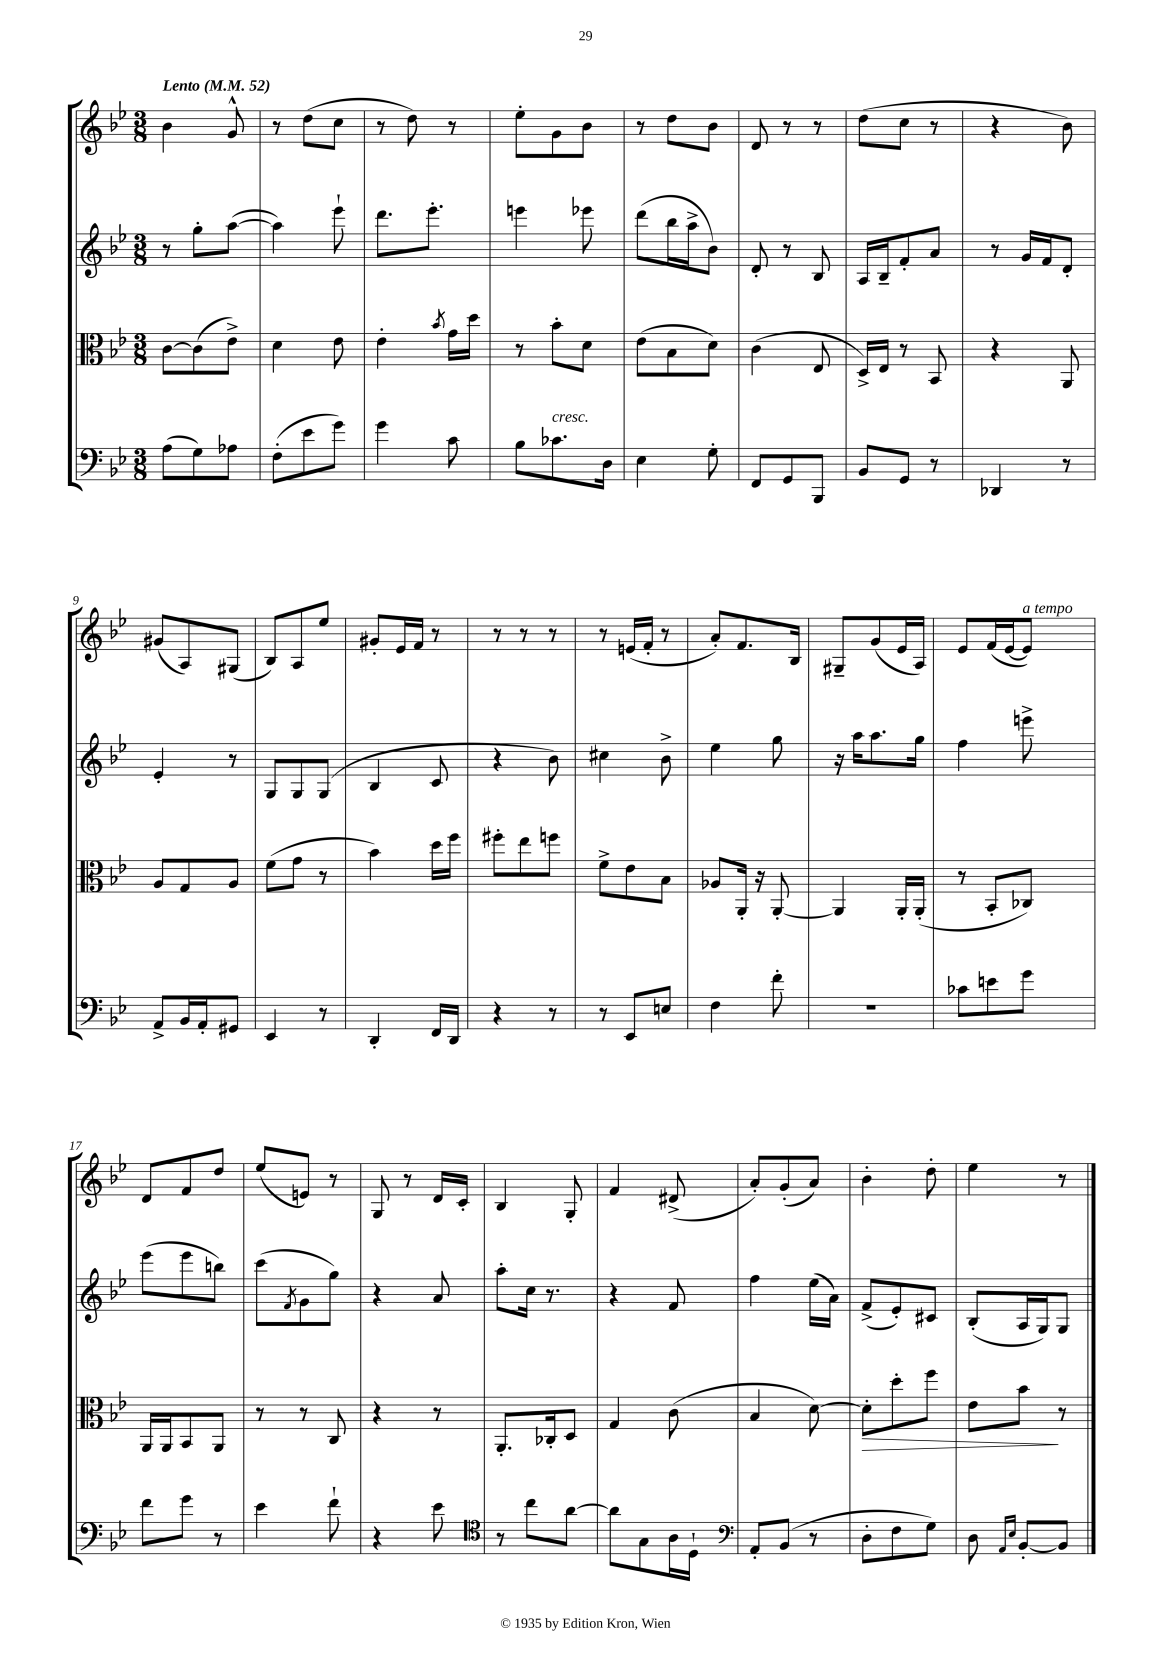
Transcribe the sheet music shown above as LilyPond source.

<<
\new StaffGroup <<
\new Staff = "s0" {
    \clef treble \key bes \major \numericTimeSignature \time 3/8 \tempo "Lento" 4 = 52
    bes'4 g'8-^ |
    r8 d''8( c''8 |
    r8 d''8) r8 |
    ees''8-. g'8 bes'8 |
    r8 d''8 bes'8 |
    d'8 r8 r8 |
    d''8( c''8 r8 |
    r4 bes'8) |
    gis'8( a8) gis8( |
    bes8) a8 ees''8 |
    gis'8-. ees'16 f'16 r8 |
    r8 r8 r8 |
    r8 e'16( f'16-. r8 |
    a'8-.) f'8. bes16 |
    gis8-- g'8( ees'16 a16) |
    ees'8 f'16( ees'16~ ees'8^\markup { \italic "a tempo" }) |
    d'8 f'8 d''8 |
    ees''8( e'8) r8 |
    g8 r8 d'16 c'16-. |
    bes4 g8-. |
    f'4 dis'8->( |
    a'8-.) g'8-.( a'8) |
    bes'4-. d''8-. |
    ees''4 r8 \bar "|." |
}
\new Staff = "s1" {
    \clef treble \key bes \major \numericTimeSignature \time 3/8
    r8 g''8-. a''8~( |
    a''4) ees'''8-! |
    d'''8. ees'''8.-. |
    e'''4 ees'''8 |
    d'''8( bes''16 a''16-> bes'8) |
    d'8-. r8 bes8 |
    a16 bes16-- f'8-. a'8 |
    r8 g'16 f'16 d'8-. |
    ees'4-. r8 |
    g8 g8 g8( |
    bes4 c'8 |
    r4 bes'8) |
    cis''4 bes'8-> |
    ees''4 g''8 |
    r16 a''16 a''8. g''16 |
    f''4 e'''8-> |
    ees'''8( ees'''8 b''8) |
    c'''8( \acciaccatura { f'8 } g'8 g''8) |
    r4 a'8 |
    a''8-. c''16 r8. |
    r4 f'8 |
    f''4 ees''16( a'16) |
    f'8->( ees'8-.) cis'8 |
    bes8-.( a16 g16) g8 \bar "|." |
}
\new Staff = "s2" {
    \clef alto \key bes \major \numericTimeSignature \time 3/8
    c'8~ c'8( ees'8->) |
    d'4 ees'8 |
    ees'4-. \acciaccatura { bes'8 } g'16 d''16 |
    r8 bes'8-. d'8 |
    ees'8( bes8 d'8) |
    c'4( ees8 |
    d16->) ees16 r8 bes,8 |
    r4 a,8 |
    a8 g8 a8 |
    f'8( g'8 r8 |
    bes'4) d''16 f''16 |
    fis''8-. ees''8 f''8 |
    f'8-> ees'8 bes8 |
    aes8 a,16-. r16 a,8~-. |
    a,4 a,16-. a,16-.( |
    r8 bes,8-. ces8) |
    a,16 a,16 bes,8 a,8 |
    r8 r8 c8 |
    r4 r8 |
    a,8.-. ces16-. d8 |
    g4 c'8( |
    bes4 d'8~) |
    d'8-.\> d''8-. f''8 |
    ees'8 bes'8\! r8 \bar "|." |
}
\new Staff = "s3" {
    \clef bass \key bes \major \numericTimeSignature \time 3/8
    a8( g8) aes8 |
    f8-.( ees'8 g'8) |
    g'4 c'8 |
    bes8 ces'8.^\markup { \italic "cresc." } d16 |
    ees4 g8-. |
    f,8 g,8 bes,,8 |
    bes,8 g,8 r8 |
    des,4 r8 |
    a,8-> bes,16 a,16-. gis,8 |
    ees,4 r8 |
    d,4-. f,16 d,16 |
    r4 r8 |
    r8 ees,8 e8 |
    f4 f'8-. |
    R4. |
    ces'8 e'8 g'8 |
    f'8 g'8 r8 |
    ees'4 f'8-! |
    r4 ees'8 |
    \clef tenor r8 c''8 a'8~ |
    a'8 g8 a16 d16-! |
    \clef bass a,8-. bes,8( r8 |
    d8-. f8 g8) |
    d8 \grace { a,16 ees16 } bes,8~-. bes,8 \bar "|." |
}
>>
>>
